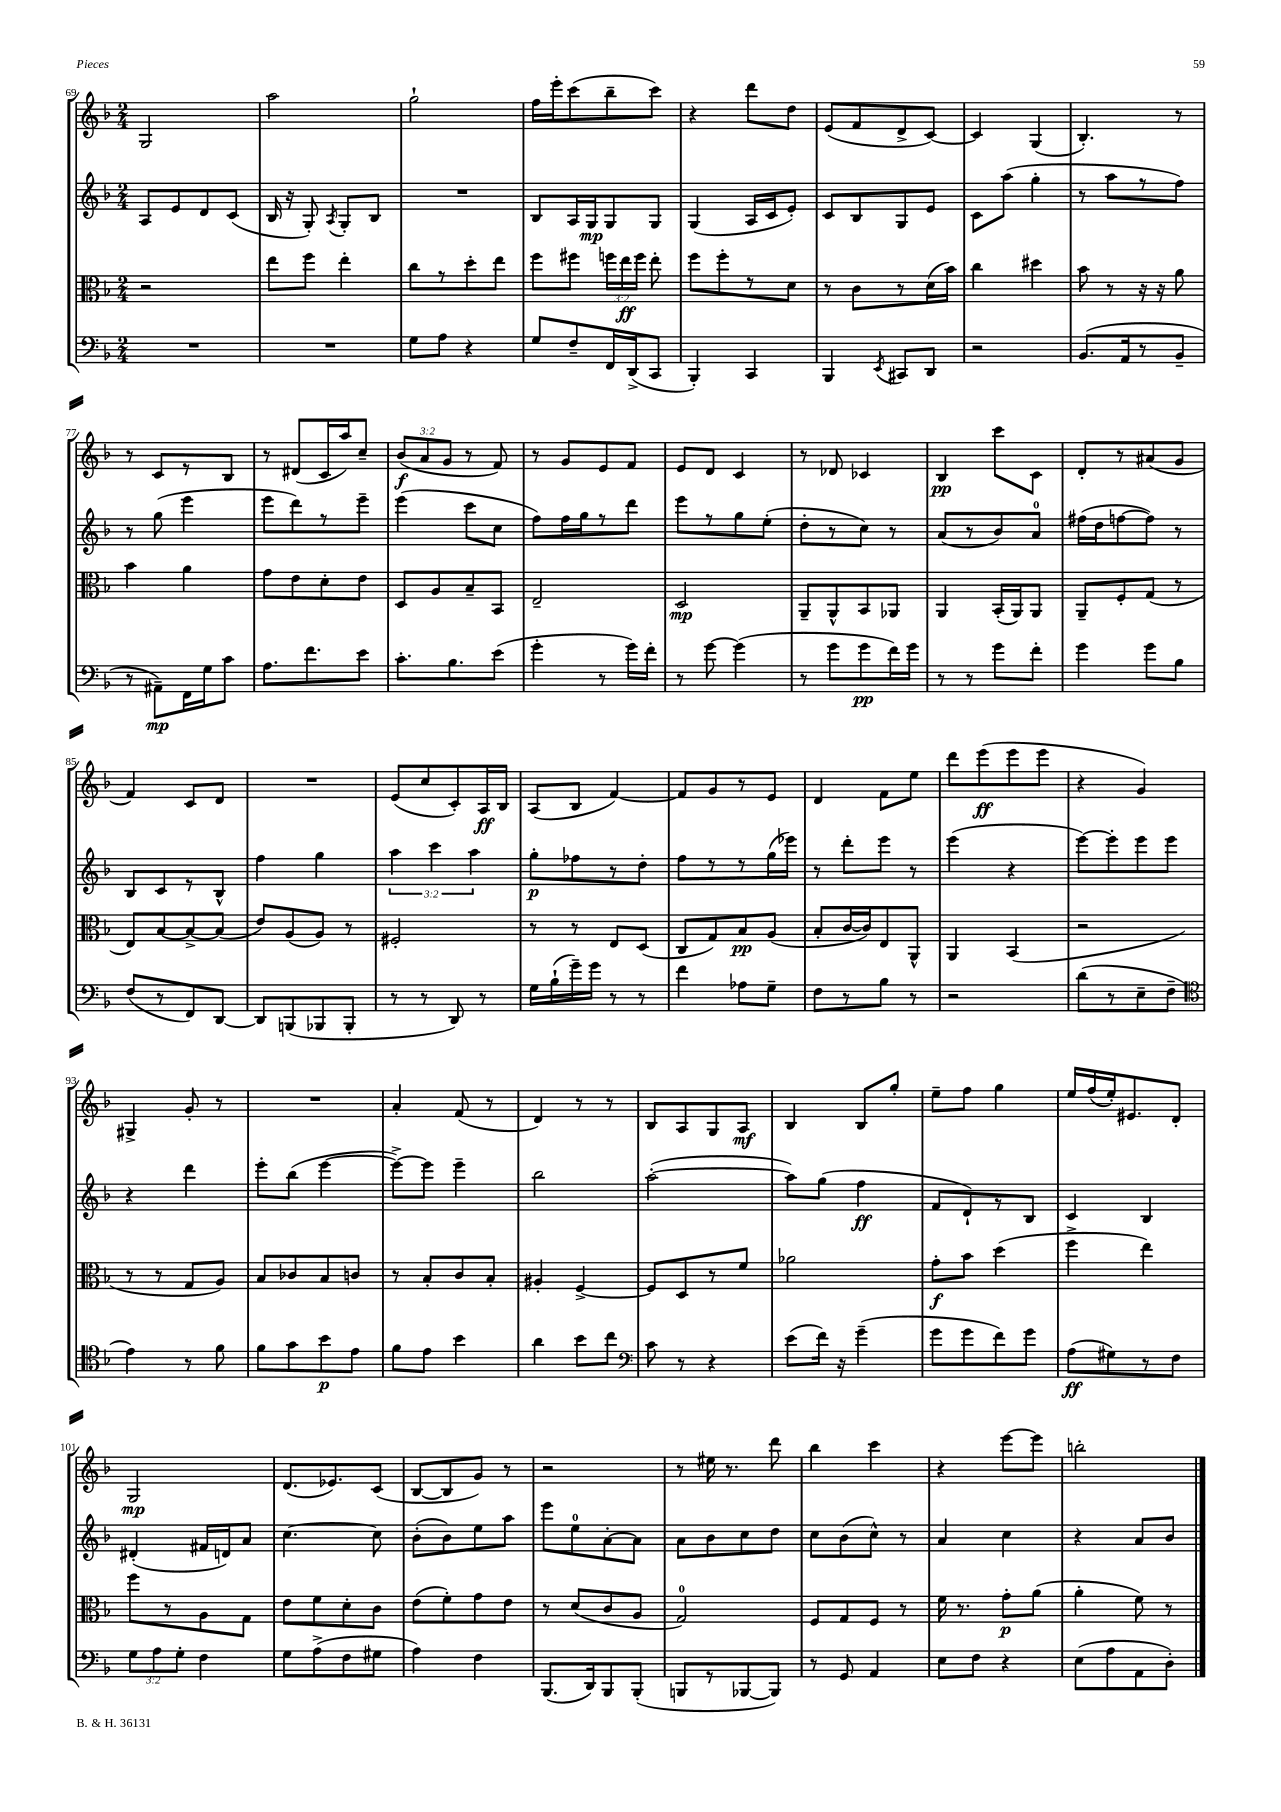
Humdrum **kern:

**kern	**kern	**kern	**kern
*staff4	*staff3	*staff2	*staff1
*clefF4	*clefC3	*clefG2	*clefG2
*k[b-]	*k[b-]	*k[b-]	*k[b-]
*M2/4	*M2/4	*M2/4	*M2/4
2r	2r	8A	2G
.	.	8e	.
.	.	8d	.
.	.	(8c	.
=	=	=	=
2r	8ee	16B-	2aa
.	.	16r	.
.	8ff	8G')	.
.	.	8qA	.
.	4ee'	8G'	.
.	.	8B-	.
=	=	=	=
8G	8cc	2r	2gg`
8A	8r	.	.
4r	8dd'	.	.
.	8ee	.	.
=	=	=	=
8G	8ff	8B-	16ff
.	.	.	16eee'
8F~	8ff#	16A	(8ccc
.	.	16G	.
16FF	24ff	8G	8bb-~
.	24ee	.	.
(16DD^	.	.	.
.	24ff	.	.
8CC	8ee'	8G	8ccc)
=	=	=	=
4BBB-')	8ff	(4G	4r
.	8ff'	.	.
4CC	8r	16A	8ddd
.	.	16c	.
.	8d	8e')	8dd
=	=	=	=
4BBB-	8r	8c	(8e
.	8c	8B-	8f
8qEE	.	.	.
8CC#	8r	8G	8d^
8DD	(16d	8e	[8c)
.	16b-)	.	.
=	=	=	=
2r	4cc	8c	4c]
.	.	(8aa	.
.	4dd#	4gg'	(4G
=	=	=	=
(8.BB-	8b-	8r	4.B-')
.	8r	8aa	.
16AA	.	.	.
8r	16r	8r	.
.	16r	.	.
8BB-~	8a	8ff)	8r
=	=	=	=
8r	4b-	8r	8r
8AA#~)	.	(8gg	8c
16FF	4a	4eee	8r
16G	.	.	.
8c	.	.	8B-
=	=	=	=
8.A	8g	8eee	8r
.	8e	8ddd)	(8d#
8.f	.	.	.
.	8d'	8r	16c
.	.	.	16aa)
8e	8e	8eee~	8cc~
=	=	=	=
8.c'	8D	(4eee	(12b-
.	.	.	12a
.	8A	.	.
.	.	.	12g
8.B-	.	.	.
.	8B-~	8ccc	8r
(8e	8BB-	8cc	8f)
=	=	=	=
4g'	2E~	8ff)	8r
.	.	16ff	8g
.	.	16gg	.
8r	.	8r	8e
16g)	.	8ddd	8f
16f'	.	.	.
=	=	=	=
8r	2D	8eee	8e
[8g	.	8r	8d
(4g]	.	8gg	4c
.	.	(8ee'	.
=	=	=	=
8r	8AA~	8dd'	8r
8g	8AA^^	8r	8d-
8g	8BB-	8cc)	4c-
16f)	8AA-	8r	.
16g	.	.	.
=	=	=	=
8r	4AA	(8a	4B-
8r	.	8r	.
8g	(16BB-'	8b-)	8ccc
.	16AA)	.	.
8f'	8AA	8a	8c
=	=	=	=
4g	8AA~	(16ff#	8d'
.	.	16dd	.
.	8F'	[8ff	8r
8g	(8G	8ff])	(8a#
8B-	8r	8r	8g
=	=	=	=
(8F	8E)	8B-	4f)
8r	[8B-	8c	.
8FF)	8B-^_	8r	8c
[8DD	(8B-]	8B-^^	8d
=	=	=	=
8DD]	8e)	4ff	2r
(8BBB	(8A	.	.
8BBB-	8A)	4gg	.
8BBB-'	8r	.	.
=	=	=	=
8r	2F#'	6aa	(8e
8r	.	.	8cc
.	.	6ccc	.
8DD)	.	.	8c')
.	.	6aa	.
8r	.	.	16A
.	.	.	16B-
=	=	=	=
16G	8r	8gg'	(8A
(16B-`	.	.	.
16g~)	8r	8ff-	8B-
16g	.	.	.
8r	8E	8r	[4f)
8r	(8D	8dd'	.
=	=	=	=
4f	8C	8ff	8f]
.	8G)	8r	8g
8A-	8B-	8r	8r
8G~	(8A	(16gg	8e
.	.	16eee-)	.
=	=	=	=
8F	8B-'	8r	4d
8r	[16c	8ddd'	.
.	16c])	.	.
8B-	8E	8eee	8f
8r	8AA^^	8r	8ee
=	=	=	=
2r	4AA	(4eee	8ddd
.	.	.	(8eee
.	(4BB-	4r	8eee
.	.	.	8eee
=	=	=	=
(8d	2r	[8eee)	4r
8r	.	8eee']	.
8E~	.	8eee	4g)
8F~	.	8eee	.
=	=	=	=
*clefC4	*	*	*
4e)	8r	4r	4G#^
.	8r	.	.
8r	8G	4ddd	8g'
8f	8A)	.	8r
=	=	=	=
8f	8B-	8eee'	2r
8g	8c-	(8bb-	.
8b-	8B-	[4eee	.
8e	8c	.	.
=	=	=	=
8f	8r	8eee^_)	4a'
8e	8B-'	8eee]	.
4b-	8c	4eee~	(8f
.	8B-'	.	8r
=	=	=	=
4a	4A#'	2bb-	4d)
8b-	[4F^	.	8r
8cc	.	.	8r
=	=	=	=
*clefF4	*	*	*
8c	8F]	([2aa'	8B-
8r	8D	.	8A
4r	8r	.	8G
.	8f	.	8A
=	=	=	=
(8e	2a-	8aa])	4B-
16f)	.	(8gg	.
16r	.	.	.
(4g~	.	4ff	8B-
.	.	.	8gg'
=	=	=	=
8g	8g'	8f	8ee~
8g	8b-	8d`)	8ff
8f)	(4dd	8r	4gg
8g	.	8B-	.
=	=	=	=
(8A	4ff^	4c	16ee
.	.	.	(16ff
8G#)	.	.	16ee')
.	.	.	8.e#
8r	4ee)	4B-	.
8F	.	.	8d'
=	=	=	=
12G	8ff	(4d#'	2G
12A	.	.	.
.	8r	.	.
12G'	.	.	.
4F	8A	16f#	.
.	.	16d)	.
.	8G	8a	.
=	=	=	=
8G	8e	[4.cc	(8.d
(8A^	8f	.	.
.	.	.	8.e-)
8F	8d'	.	.
8G#	8c	8cc]	(8c
=	=	=	=
4A)	(8e	(8b-'	[8B-
.	8f')	8b-)	8B-]
4F	8g	8ee	8g)
.	8e	8aa	8r
=	=	=	=
(8.BBB-	8r	8eee	2r
.	(8d	8ee	.
16DD)	.	.	.
8BBB-	8c	[8a'	.
(8BBB-'	8A	8a]	.
=	=	=	=
8BBB	2G)	8a	8r
8r	.	8b-	16ee#
.	.	.	8.r
[8BBB-	.	8cc	.
8BBB-])	.	8dd	8ddd
=	=	=	=
8r	8F	8cc	4bb-
8GG	8G	(8b-	.
4AA	8F	8cc^^)	4ccc
.	8r	8r	.
=	=	=	=
8E	16f	4a	4r
.	8.r	.	.
8F	.	.	.
4r	8g'	4cc	[8eee
.	(8a	.	8eee]
=	=	=	=
(8E	4a'	4r	2bb'
8A	.	.	.
8AA	8f)	8a	.
8D')	8r	8b-	.
==	==	==	==
*-	*-	*-	*-
